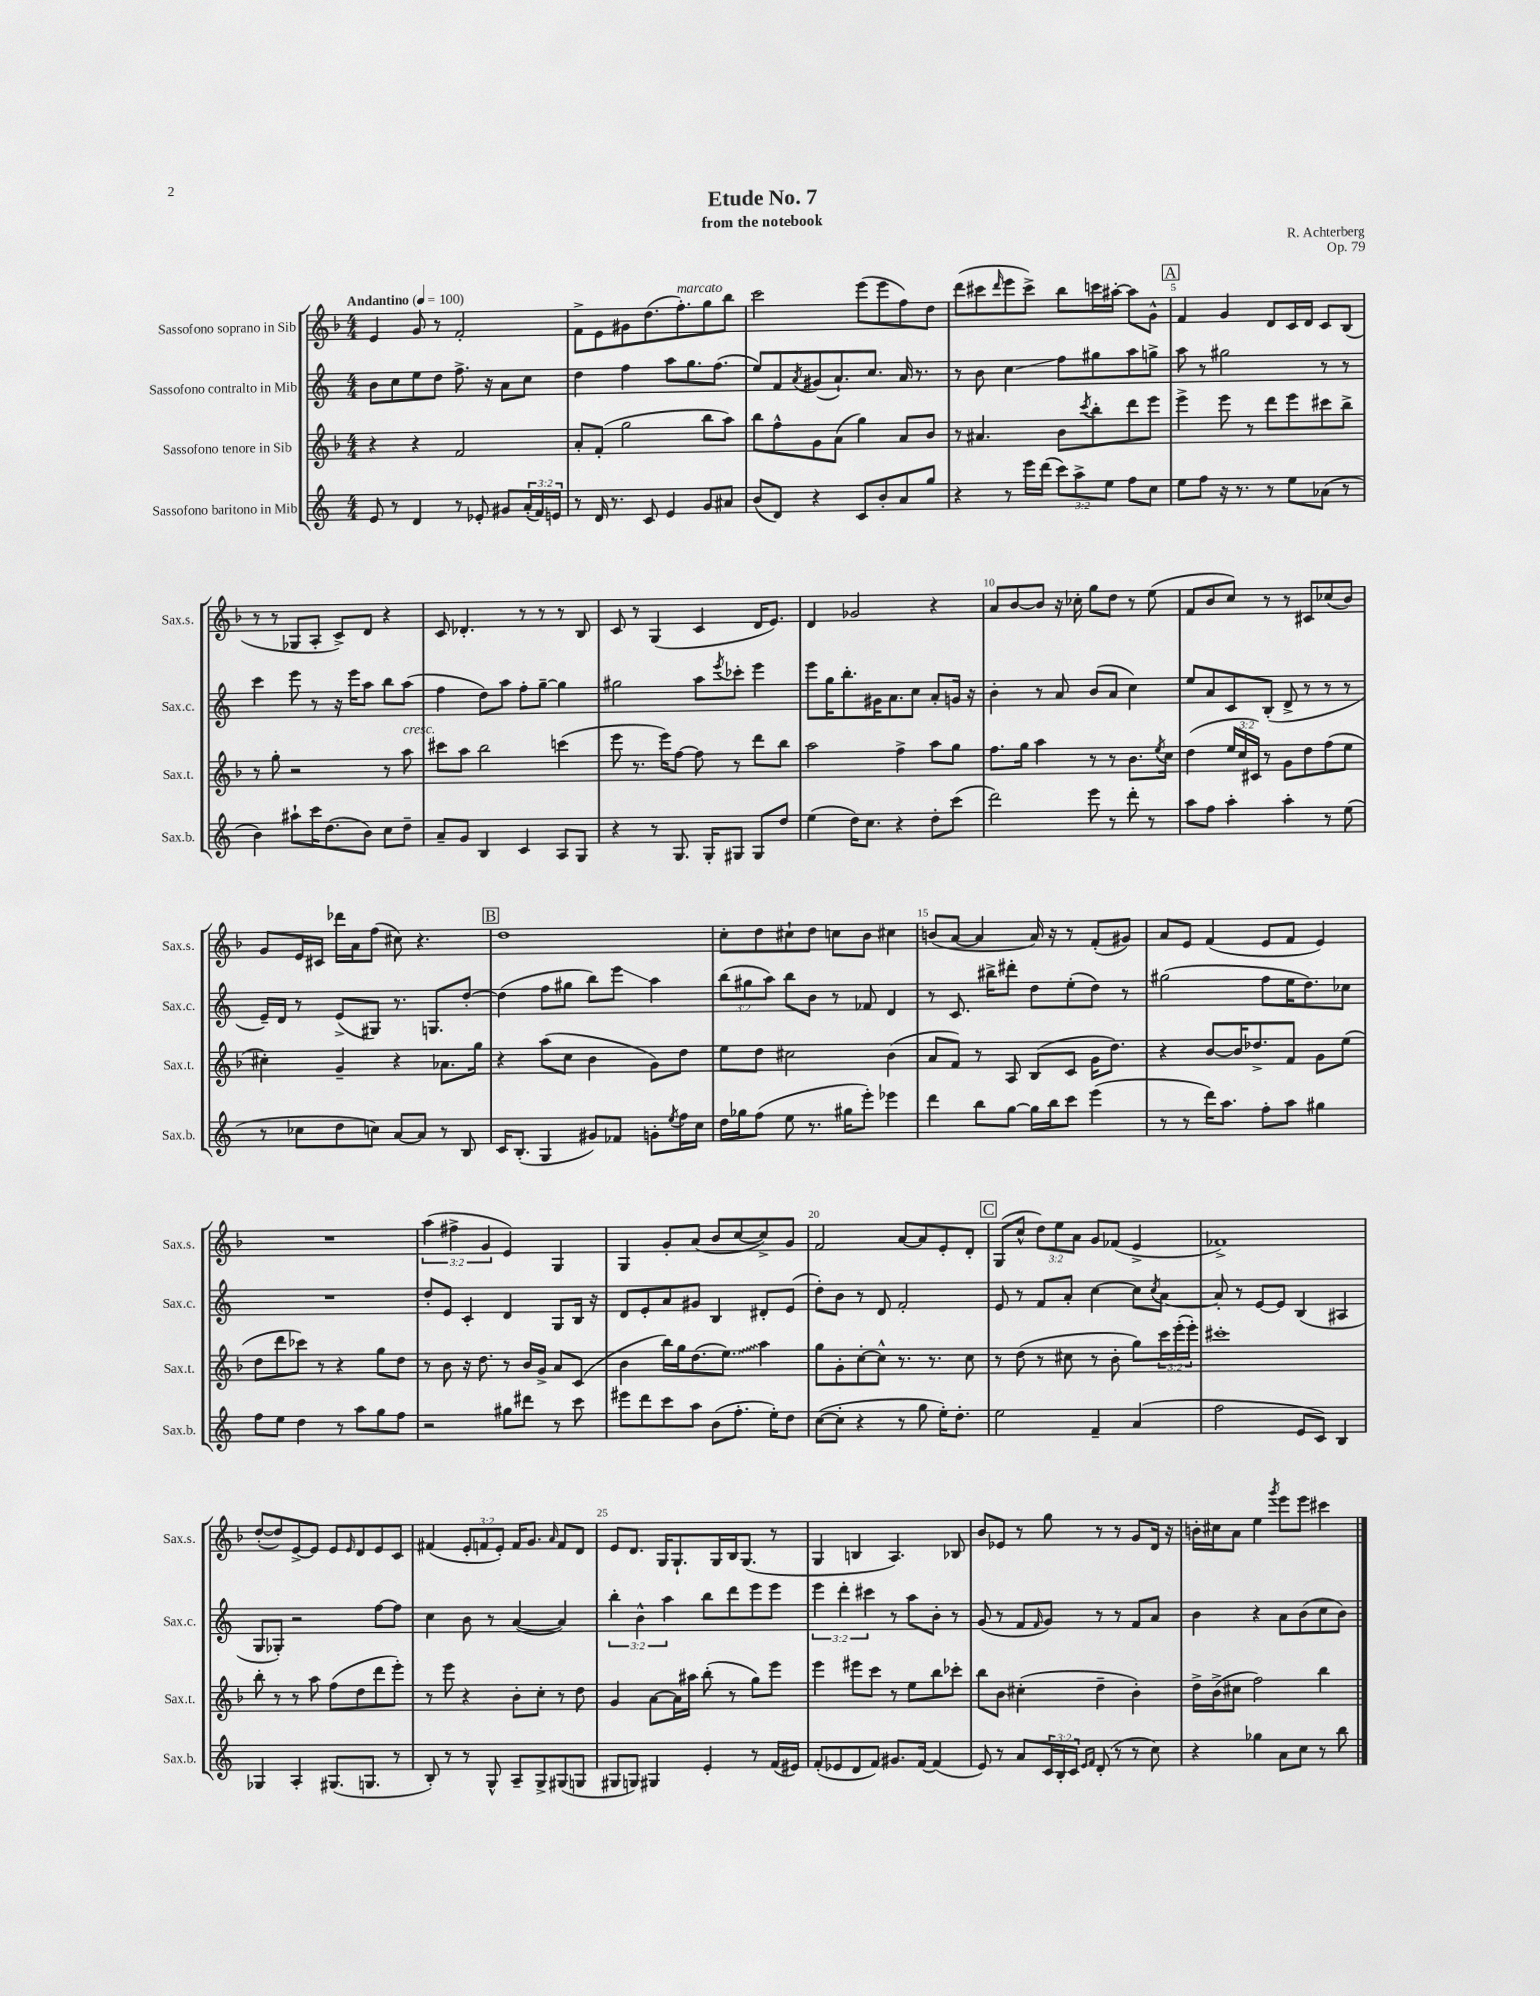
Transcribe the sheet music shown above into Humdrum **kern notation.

**kern	**kern	**kern	**kern
*staff4	*staff3	*staff2	*staff1
*clefG2	*clefG2	*clefG2	*clefG2
*k[]	*k[b-]	*k[]	*k[b-]
*M4/4	*M4/4	*M4/4	*M4/4
*MM100	*MM100	*MM100	*MM100
8e/	4r	8b\L	4e/
8r	.	8cc\	.
4d/	4r	8ee\	8g/
.	.	8dd\J	8r
8r	2f/	8.ff^\	2f'/
8e-'/	.	.	.
.	.	16r	.
8g#/L	.	8a\L	.
(24a'/L	.	8cc\J	.
24f/)	.	.	.
24e/JJ	.	.	.
=	=	=	=
8r	8a'/L	4dd\	8f^\L
16d/	(8f'/J	.	8e\
8.r	.	.	.
.	2gg\	4ff\	8g#\
8c/	.	.	(8.dd\
4e/	.	8aa\L	.
.	.	.	8.ff'\)
.	.	8.gg\	.
8g/L	8bb-\L	.	8gg\
.	.	(8.ff\J	.
8a#/J	8aa\J)	.	8bb-\J
=	=	=	=
(8b/L	8bb-\L	8ee/L)	2ccc\
8d/J)	8ff^^\	8f/	.
.	.	8qa/	.
4r	8g\	(8g#/	.
.	(8a\J	8.a`/)	.
8c/L	4gg\)	.	(8eee\L
.	.	8.cc/J	.
8b'/	.	.	8eee\
8a/	8a/L	16a/	8ff\)
.	.	8.r	.
8gg/J	8b-/J	.	8dd\J
=	=	=	=
4r	8r	8r	(8ddd\L
.	4.a#/	8b\	8ccc#\
.	.	.	16qqddd/
8r	.	4cc\	8eee\
16eee\LL	.	.	8ccc#^\J)
(16ddd\JJ	.	.	.
12ccc\L)	8b-\L	8ff\L	8bb-\L
12aa^\	.	.	.
.	8qccc/	.	.
.	8bb-'\	8gg#\	16ccc\L
12ee\J	.	.	.
.	.	.	[16aa#'\JJ
8ff\L	8ddd\	8aa\	8aa#\]L
8cc\J	8eee\J	8gg^\J	8g^^\J
=	=	=	=
8ee\L	4eee^\	8aa\	4f/
8ff\J	.	8r	.
16r	8eee\	2gg#\	4g/
8.r	.	.	.
.	8r	.	.
8r	8ddd\L	.	8d/L
8ee\L	8eee\	.	16c/L
.	.	.	16d/JJ
(8a-\J	8ccc#\	8r	8c/L
8r	8bb-^\J	8r	(8B-/J
=	=	=	=
4b\)	8r	4ccc\	8r
.	8gg'\	.	8r
8aa#`\L	2r	8eee\	8G-/L
16ccc\K	.	8r	8A'/J
(8.dd\	.	.	.
.	.	16r	8c^/L)
.	.	16eee\LK	.
8b\J)	.	8aa\J	8d/J
8cc\L	8r	8bb\L	4r
8dd~\J	8aa\	(8aa\J	.
=	=	=	=
8a~/L	8ccc#\L	4ff\	8c/
8g/J	8aa\J	.	4.d-'/
4B/	2bb-\	8dd\L)	.
.	.	8aa\J	.
4c/	.	8ff'\L	8r
.	.	[8gg~\J	8r
8A/L	(4ccc\	4gg\]	8r
8G/J	.	.	8B-/
=	=	=	=
4r	8eee\	2gg#\	8c/
.	8.r	.	8r
8r	.	.	(4G/
.	16eee\LK)	.	.
8.G/	[8ff\J	.	.
.	8ff\]	8aa\L	4c/
16G'/LK	.	.	.
.	.	8qeee/	.
8G#/J	8r	8ccc-'\J	.
8G#/L	8ddd\L	4eee\	16d/LK
.	.	.	8.e/J)
8dd/J	8bb-\J	.	.
=	=	=	=
(4ee\	2aa\	8eee\L	4d/
.	.	16gg\K	.
.	.	8.bb'\	.
16dd\LK)	.	.	2g-/
8.cc\J	.	.	.
.	.	16g#\K	.
.	.	8.a\	.
4r	4ff^\	.	.
.	.	8cc\J	.
8dd'\L	8aa\L	8a'/L	4r
(8ccc\J	8gg\J	16g/Jk	.
.	.	16r	.
=	=	=	=
2ddd\)	8.ff\L	4b'\	8a/L
.	.	.	[8b-/
.	16gg\Jk	.	.
.	4aa\	8r	8b-/]J
.	.	8a/	16r
.	.	.	16cc-'\
8eee\	8r	(8b/L	8gg\L
8r	8r	8a/J	8dd\J
8ddd'\	8.b-\L	4cc\)	8r
8r	.	.	(8ee\
.	8qee/	.	.
.	16cc\Jk	.	.
=	=	=	=
8aa\L	(4dd\	8ee/L	8f/L
8ff\J	.	8a/	8b-/
4aa'\	24ee/LL	8c/	8cc/J)
.	24cc/	.	.
.	24c#/JJ)	.	.
.	8r	(8B'/J	8r
4aa'\	8g\L	8d^/	8r
.	8dd\	8r	8c#/L
8r	(8ff\	8r	(8cc-/
(8ee\	8ee\J	8r	8b-/J)
=	=	=	=
8r	4cc#'\)	16e~/LL)	8g/L
.	.	16d/JJ	.
8cc-\L	.	8r	16e/L
.	.	.	16c#/JJ
8dd\	4g~/	(8e^/L	16ddd-\LL
.	.	.	16a\J
8cc\J)	.	8G#/J)	(8ff\J
[8a/L	4r	8.r	8cc#\)
8a/]J	.	.	4.r
.	.	8.G/L	.
8r	8.a-\L	.	.
8B/	.	[8dd'/J	.
.	16gg\Jk	.	.
=	=	=	=
16c/LK	4r	(4dd\]	1dd
(8.B'/J	.	.	.
4G/	(8aa\L	8ff\L	.
.	8cc\J	8gg#\J	.
8g#/L)	4b-\	8bb\L)	.
8f-/J	.	8eee\J	.
8g'\L	8g\L)	4aa\	.
8qee/	.	.	.
16ff\L	8dd\J	.	.
16cc\JJ	.	.	.
=	=	=	=
16dd\LL	8ee\L	(12bb\L	8cc'\L
16gg-\J	.	.	.
.	.	12gg#\	.
(8ff\J	8dd\J	.	8dd\
.	.	12aa\J)	.
8ee\	2cc#\	8bb\L	8cc#`\
8.r	.	8b\J	8dd\J
.	.	8r	8cc\L
16gg#\LK	.	.	.
8eee'\J)	.	8f-/	8b-\J
4eee-\	(4b-\	4d/	4cc#\
=	=	=	=
4ddd\	8a/L	8r	(8b/L
.	8f/J)	8.c/	[8a/J
8bb\L	8r	.	4a/]
.	.	16bb#^\LK	.
[8gg\J	8A/	8ddd#'\J	.
16gg\]LL	(8B-/L	8dd\L	16a/)
16bb\J	.	.	16r
8ccc\J	8c/J	(8ee'\	8r
(4eee\	16g\LK	8dd\J)	(8f'/L
.	8.dd\J)	.	.
.	.	8r	8g#/J)
=	=	=	=
8r	4r	(2gg#\	8a/L
8r	.	.	8e/J
16ddd\LK)	[8b-/L	.	(4f/
8.aa\J	.	.	.
.	16b-/]K	.	.
.	8.dd-^/	.	.
8ff'\L	.	8ff\L	8e/L
8aa\J	8f/J	16ee\K	8f/J
.	.	8.dd\)	.
4gg#\	8g\L	.	4e/)
.	(8ee\J	8cc-\J	.
=	=	=	=
8ff\L	8dd\L	1r	1r
8ee\J	8ddd\	.	.
4dd\	8ccc-\J)	.	.
.	8r	.	.
8r	4r	.	.
8aa\L	.	.	.
8gg\	8gg\L	.	.
8ff\J	8dd\J	.	.
=	=	=	=
2r	8r	8dd'/L	(6aa\
.	8b-\	8e/J	.
.	.	.	6ff#^\
.	16r	4c'/	.
.	8.dd\	.	.
.	.	.	6g/
8gg#\L	8r	4d/	4e/)
8ddd#\J	16b-/LL	.	.
.	16g^/JJ	.	.
8r	8a/L	8G/L	4G/
8ccc\	(8c/J	16B/Jk	.
.	.	16r	.
=	=	=	=
8eee#\L	4b-\	8d/L	4G/
8ddd\	.	8e'/	.
8ccc\	16bb-\LL)	8a/	8g'/L
.	16gg\J	.	.
8aa\J	(8.dd\	8g#/J	(8a/J
(8b\L	.	4B/	8b-/L
.	8.ee\J)	.	.
8.ff'\J	.	.	[8cc/
.	4aa\	8d#'/L	8cc^/])
16ee'\LK)	.	.	.
8dd\J	.	(8e/J	8g/J
=	=	=	=
([8cc\L	8gg\L	8dd'\L)	2f/
8cc'\]J	8g'\	8b\J	.
4r	[8cc'\	8r	.
.	8cc^^\]J	8d/	.
8r	8.r	2f'/	[8a/L
8gg\	.	.	8a/]
.	8.r	.	.
16ee'\LK)	.	.	8e'/
8.dd'\J	.	.	.
.	8cc\	.	8d'/J
=	=	=	=
2ee\	8r	8e/	(8G/L
.	(8dd\	8r	8cc^^/J
.	8r	8f/L	12dd\L)
.	.	.	12ee\
.	8cc#\	8a'/J	.
.	.	.	12a\J
4f~/	8r	[4cc\	8g/L
.	8b-'\	.	(8f-/J
(4a/	8gg\L)	8cc\]L	4e^/
.	.	8qcc/	.
.	24ccc\L	[8a\J	.
.	(24eee'\	.	.
.	24eee'\JJ)	.	.
=	=	=	=
2ff\	1ccc#'	8a'/]	1f-^)
.	.	8r	.
.	.	[8e/L	.
.	.	8e/]J	.
8e/L	.	(4B/	.
8c/J)	.	.	.
4B/	.	4A#/	.
=	=	=	=
4G-/	8bb-'\	8G/L	([8dd'/L
.	8r	8G-'/J)	8dd/])
4A'/	8r	2r	[8e^/
.	8aa\	.	8e/]J
(8.G#/L	(8ff\L	.	8e/L
.	.	.	16qqe/
.	8dd\	.	8d/
8.G/J	.	.	.
.	8ddd\	[8ff\L	8e/
8r	8eee'\J)	8ff\]J	8c/J
=	=	=	=
8B'/)	8r	4cc\	(4f#/
8r	8eee\	.	.
8r	4r	8b\	12e'/L
.	.	.	12f/
8G^^/	.	8r	.
.	.	.	12e'/J)
8A~/L	8b-'\L	([4a/	16f/LK
.	.	.	8.g/J
8G^/	8cc'\J	.	.
.	.	.	16qqa/
(8G#/	8r	4a/])	8f/L
8G/J	8dd\	.	8d/J
=	=	=	=
8G#/L	4g/	6bb'\	8e/L
8G/J)	.	.	8.d/J
.	.	6b^^\	.
4G#/	[8a\L	.	.
.	.	.	16G/LK
.	.	6aa\	.
.	16a\]L	.	8.G`/
.	16aa#\JJ	.	.
4e'/	(8bb-'\	8bb\L	.
.	.	.	16G/L
.	8r	8ddd\	16B-/J
.	.	.	(8.G/J
8r	8gg\L)	8eee\	.
(16f/LL	8eee\J	8eee\J	8r
16e#/JJ)	.	.	.
=	=	=	=
(8f'/L	4eee\	6eee\	4G/
8e-/	.	.	.
.	.	6ddd'\	.
8d/	8eee#\L	.	4B/
.	.	6ccc#\	.
8f/J)	8ccc\J	.	.
8.g#/L	8r	8r	4.A/)
.	8ee\L	8aa\L	.
[16f/Jk	.	.	.
(4f/]	8bb-\	8b'\J	.
.	8ccc-'\J	8r	8B-/
=	=	=	=
8e/)	8bb-\L	(8g/	8b-/L
8r	8b-\J	8r	8e-/J
8a/L	(4cc#'\	8f/L	8r
.	.	16qqf/	.
24c/L	.	8g/J)	8gg\
24B'/	.	.	.
24c/JJ	.	.	.
16qqe/LL	.	.	.
16qqf/JJ	.	.	.
(8d'/	4dd~\	8r	8r
8r	.	8r	8r
8r	4b-'\)	8f/L	8g/L
8cc\)	.	8a/J	16d/Jk
.	.	.	16r
=	=	=	=
4r	16dd^\LL	4b\	16b'\LL
.	(16b-^\J	.	16cc#\J
.	8cc#\J	.	8a\J
4gg-\	2ff\)	4r	4ee\
.	.	.	8qggg/
8a\L	.	8a\L	8eee\L
8cc\J	.	(8b\	8eee\J
8r	4bb-\	8cc\	4ccc#\
8bb\	.	8b\J)	.
==	==	==	==
*-	*-	*-	*-
